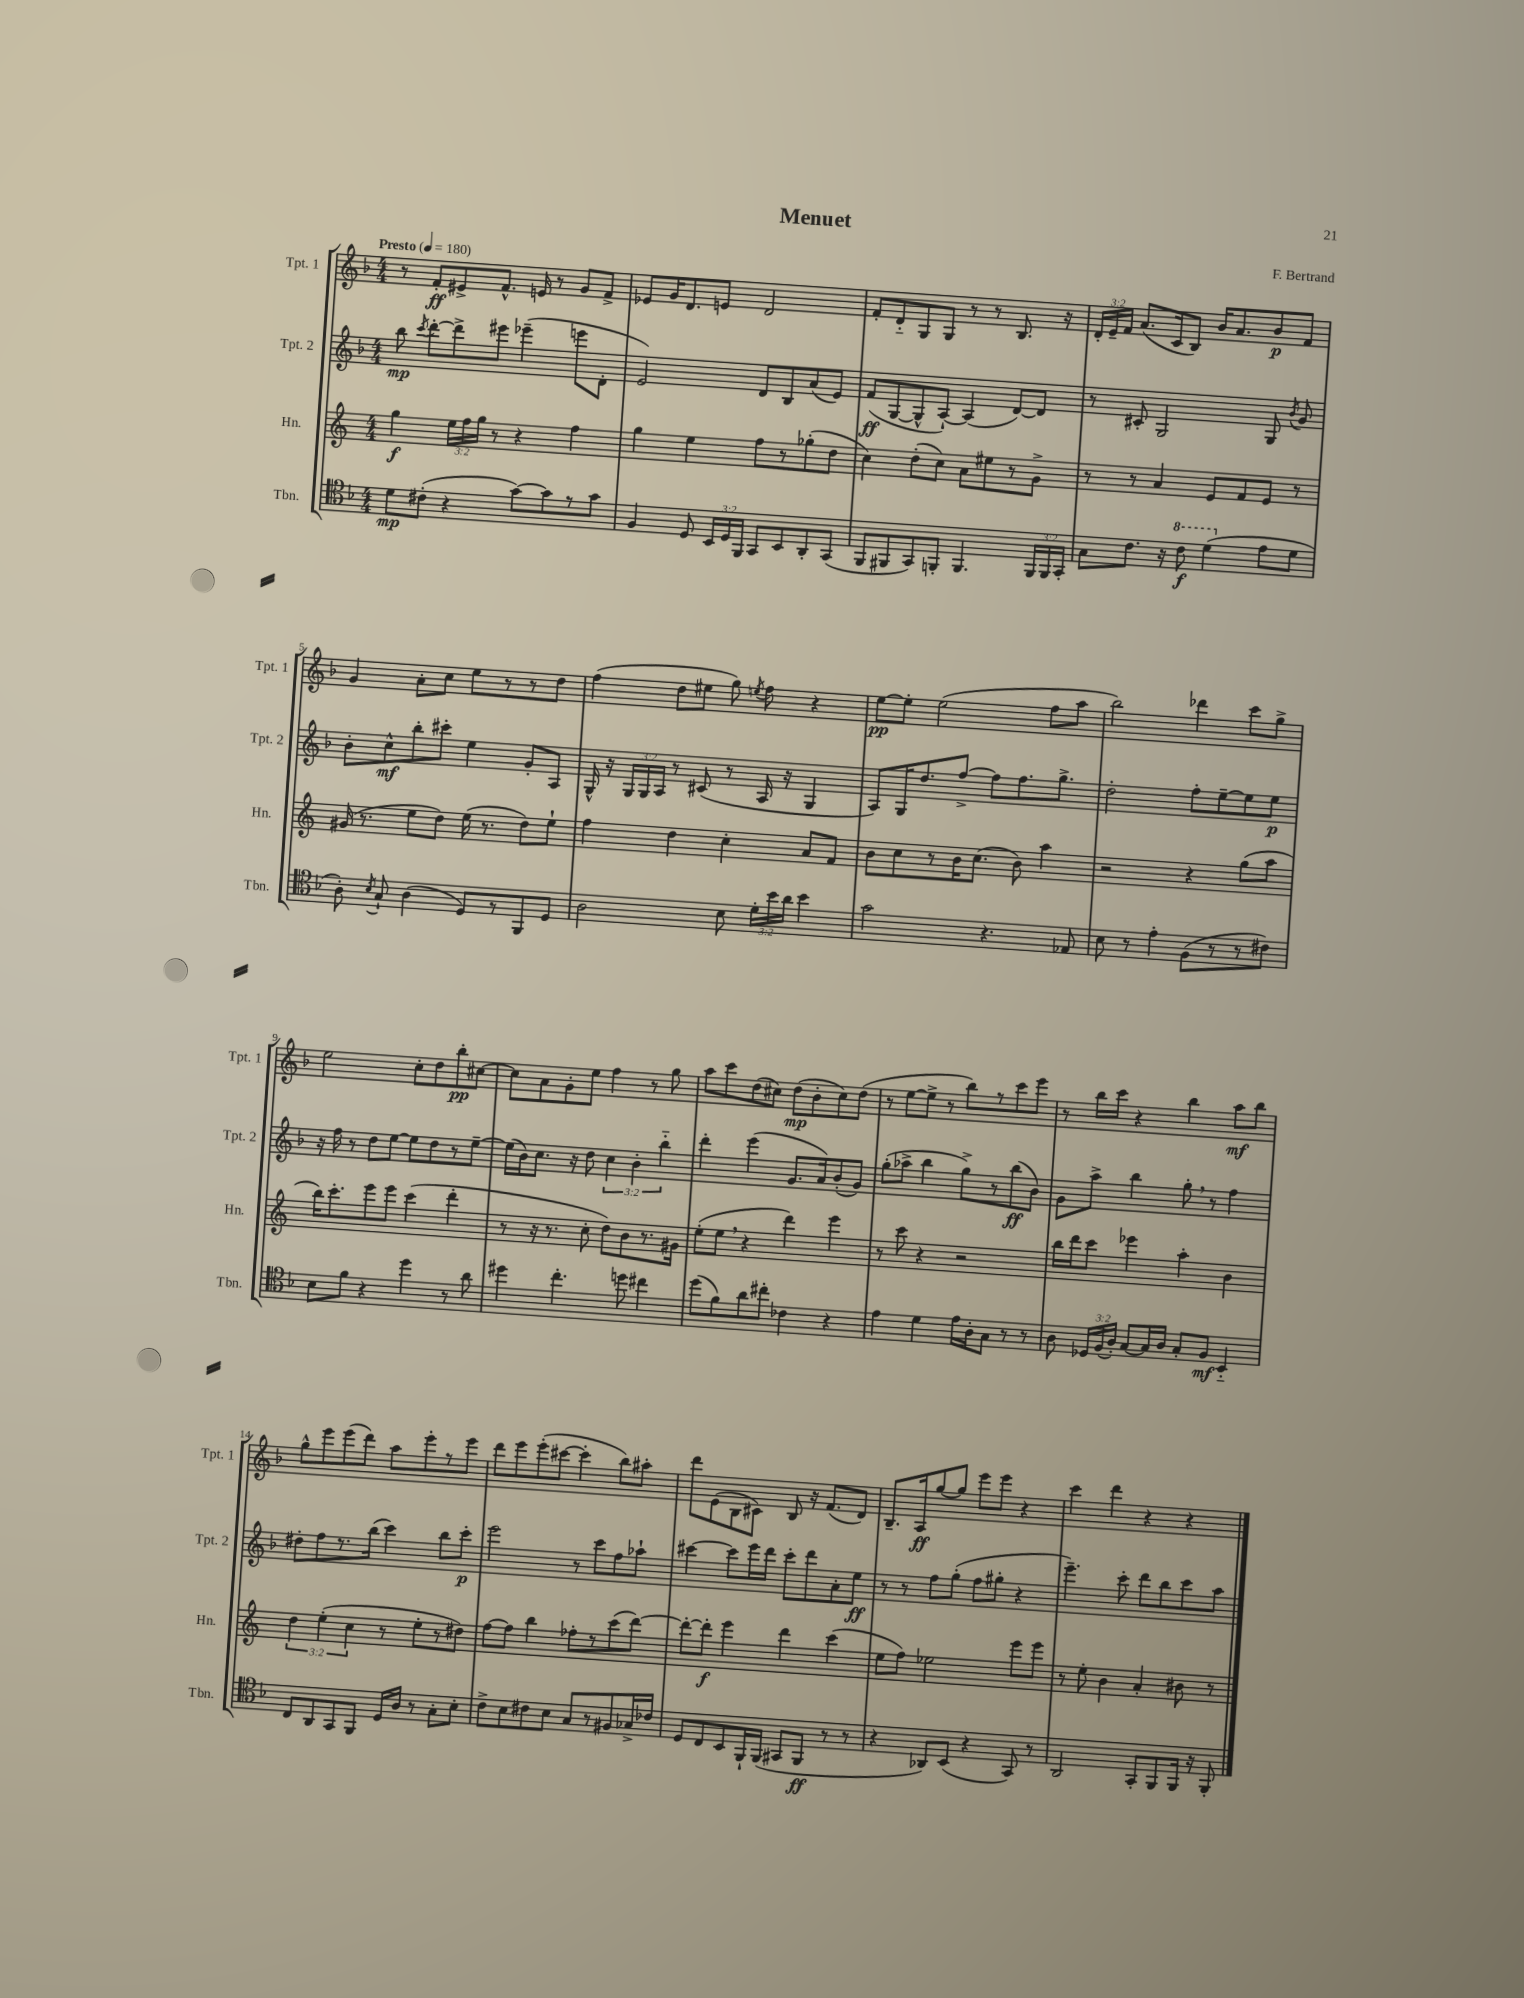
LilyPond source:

\header { title = "Menuet" composer = "F. Bertrand" }
<<
\new StaffGroup <<
\new Staff = "s0" \with { instrumentName = "Tpt. 1" shortInstrumentName = "Tpt. 1" } {
    \clef treble \key f \major \numericTimeSignature \time 4/4 \override Staff.TupletNumber.text = #tuplet-number::calc-fraction-text \tempo "Presto" 4 = 180
    \autoBeamOff r8 f'8[-.\ff eis'8-> f'8.]-^ e'16 r8 g'8[ f'8]-> |
    ees'8[ g'16 d'8. e'8] d'2 |
    f'8[-. d'8-_ g8 g8] r8 r8 bes8. r16 |
    \tuplet 3/2 { d'16[-. e'16-- f'16] } a'8.[( c'16 bes8]) bes'16[ a'8. bes'8\p f'8] |
    g'4 a'8[-. c''8] e''8[ r8 r8 d''8] |
    f''4( d''8[ eis''8] g''8) \acciaccatura { e''8 } f''8 r4 |
    e''8[~\pp e''8]-. e''2( f''8[ a''8] |
    bes''2) des'''4 c'''8[ g''8]-> |
    e''2 c''8[-. d''8 bes''8-.\pp cis''8]~ |
    cis''8[ a'8 g'8-. e''8] f''4 r8 g''8 |
    a''8[ c'''8 d''8( cis''8]) d''8[\mp( bes'8-. cis''8) d''8]( |
    r8 e''8[~ e''8]-> r8 bes''8[) r8 c'''8 e'''8] |
    r8 bes''16[ c'''16] r4 bes''4 a''8[\mf bes''8] |
    g''8[-^ e'''8 e'''8( d'''8]) a''8[ e'''8-. r8 e'''8] |
    d'''8[ e'''8 e'''8-.( cis'''8]~ cis'''4-. bes''8[) ais''8]-. |
    d'''8[ e'8( bes8 cis'8]) bes8 r16 f'8.[( d'8]) |
    bes8.[-- a16\ff g''8~ g''8] e'''8[ e'''8] r4 |
    c'''4 d'''4 r4 r4 \bar "|." |
}
\new Staff = "s1" \with { instrumentName = "Tpt. 2" shortInstrumentName = "Tpt. 2" } {
    \clef treble \key f \major \numericTimeSignature \time 4/4 \override Staff.TupletNumber.text = #tuplet-number::calc-fraction-text
    \autoBeamOff bes''8\mp \acciaccatura { c'''8 } d'''8[~-. d'''8-> eis'''8] ees'''4--( e'''8[ d'8]-. |
    e'2) d'8[ bes8 a'8( e'8]) |
    f'8[\ff( g8~ g8-^ a8]~-!) a4( d'8[~) d'8] |
    r8 cis'8-. g2 g8 \acciaccatura { bes'8 } g'8 |
    bes'8[-. c''8-^\mf bes''8-. cis'''8]-. e''4 g'8[-. a8] |
    g16-^ r16 \tuplet 3/2 { g16[ g16 a16] } r8 cis'8( r8 a16 r16 g4 |
    a8[) g16 d''8. f''8]~-> f''8[ f''8. g''8.]-> |
    d''2-. f''8[-. e''8~-- e''8 e''8]\p |
    r16 f''16 r8 d''8[ e''8]~ e''8[ d''8 r8 e''8]~-- |
    e''16[( bes'16) c''8.] r16 d''8 \tuplet 3/2 { c''4 bes'4-. bes''4-_ } |
    d'''4-. e'''4( g'8.[ a'16) bes'8-.( g'8]) |
    g''8[-.( aes''8]-> bes''4 g''8[->) r8 bes''8\ff( bes'8]) |
    g'8[ a''8]-> bes''4 g''8-. \breathe r8 f''4 |
    dis''8[-. f''8 r8. bes''16]( c'''4) bes''8[ c'''8]-.\p |
    e'''2 r8 c'''8[ f''8 aes''8]-! |
    cis'''4~ cis'''8[ e'''16 d'''16] cis'''8[-. d'''8 a'8-. e''8]\ff |
    r8 r8 f''8[ g''8]-.( f''8[ gis''8]-. r4 |
    e'''4.--) c'''8-. d'''8[ bes''8 c'''8 a''8] \bar "|." |
}
\new Staff = "s2" \with { instrumentName = "Hn." shortInstrumentName = "Hn." } {
    \clef treble \key c \major \numericTimeSignature \time 4/4 \override Staff.TupletNumber.text = #tuplet-number::calc-fraction-text
    \autoBeamOff g''4\f \tuplet 3/2 { e''16[ f''16 g''16] } r8 r4 f''4 |
    g''4 e''4 f''8[ r8 ges''8-.( d''8] |
    c''4) d''8[-.( c''8]) a'8[ eis''8 r8 g'8]-> |
    r8 r8 a'4 e'8[ f'8 e'8] r8 |
    gis'16( r8. e''8[ d''8]) e''16( r8. d''8[) e''8]-! |
    f''4 d''4 c''4-. a'8[ f'8] |
    b'8[ c''8 r8 b'16 c''8.]( b'8) a''4 |
    r2 r4 g''8[( a''8] |
    b''16[) c'''8.-. e'''8 e'''8] c'''4( d'''4-. |
    r8 r16 r8. c''8-. d''8[) b'8 r8. gis'16] |
    e''8[-.( e''8] \breathe r4 d'''4) e'''4 |
    r8 c'''8 r4 r2 |
    b''16[ d'''16 c'''8] ees'''4 a''4-. b'4 |
    \tuplet 3/2 { d''4 e''4-.( c''4 } r8 e''8[-. r8 dis''8]) |
    f''8[~ f''8] b''4 fes''8[-. r8 c'''8( d'''8]~) |
    d'''8[~-. d'''8]-.\f e'''4 d'''4 c'''4( |
    e''8[ f''8]) ees''2 e'''8[ e'''8] |
    r8 e''8-. b'4 a'4-. bis'8 r8 \bar "|." |
}
\new Staff = "s3" \with { instrumentName = "Tbn." shortInstrumentName = "Tbn." } {
    \clef tenor \key f \major \numericTimeSignature \time 4/4 \override Staff.TupletNumber.text = #tuplet-number::calc-fraction-text
    \autoBeamOff d'8[\mp cis'8]-.( r4 g'8[~) g'8 r8 g'8] |
    f4 d8 \tuplet 3/2 { bes,16[ d16 f,16] } g,8[ bes,8 a,8-. g,8]( |
    f,8[ fis,8 g,8) f,8]-. f,4. \tuplet 3/2 { f,16[ f,16 g,16]-. } |
    g8[ c'8.] r16 \ottava #1 c''8\f d''4( \ottava #0 e'8[ d'8] |
    a8-.) \acciaccatura { bes8 } g8-! a4( d8[) r8 f,8 d8] |
    a2 bes8 \tuplet 3/2 { d'16[-. bes'16 a'16] } bes'4 |
    g'2 r4. ees8 |
    bes8 r8 e'4-. f8[( r8 r8 cis'8]) |
    bes8[ f'8] r4 d''4 r8 a'8 |
    dis''4 c''4.-. d''8 cis''4 |
    d''8[( f'8) a'8 cis''8]-. ces'4 r4 |
    e'4 d'4 e'16[ a16-. g8] r8 r8 |
    a8 \tuplet 3/2 { des16[ f16( a16]-.) } g8[~ g16 a16] g8[-. f8]\mf bes,4-_ |
    c8[ a,8 g,8 f,8] d16[ a16] r8 g8[-. bes8]-. |
    c'8[-> bes8 cis'8 bes8] g8[ r8 fis8 ges16-> ces'16] |
    d8[ c8 bes,8 f,16-! f,16]( gis,8[ f,8]\ff r8 r8 |
    r4 aes,8[) bes,8]( r4 g,8) r8 |
    a,2 g,8[-. f,8 f,16] r16 f,8-. \bar "|." |
}
>>
>>
